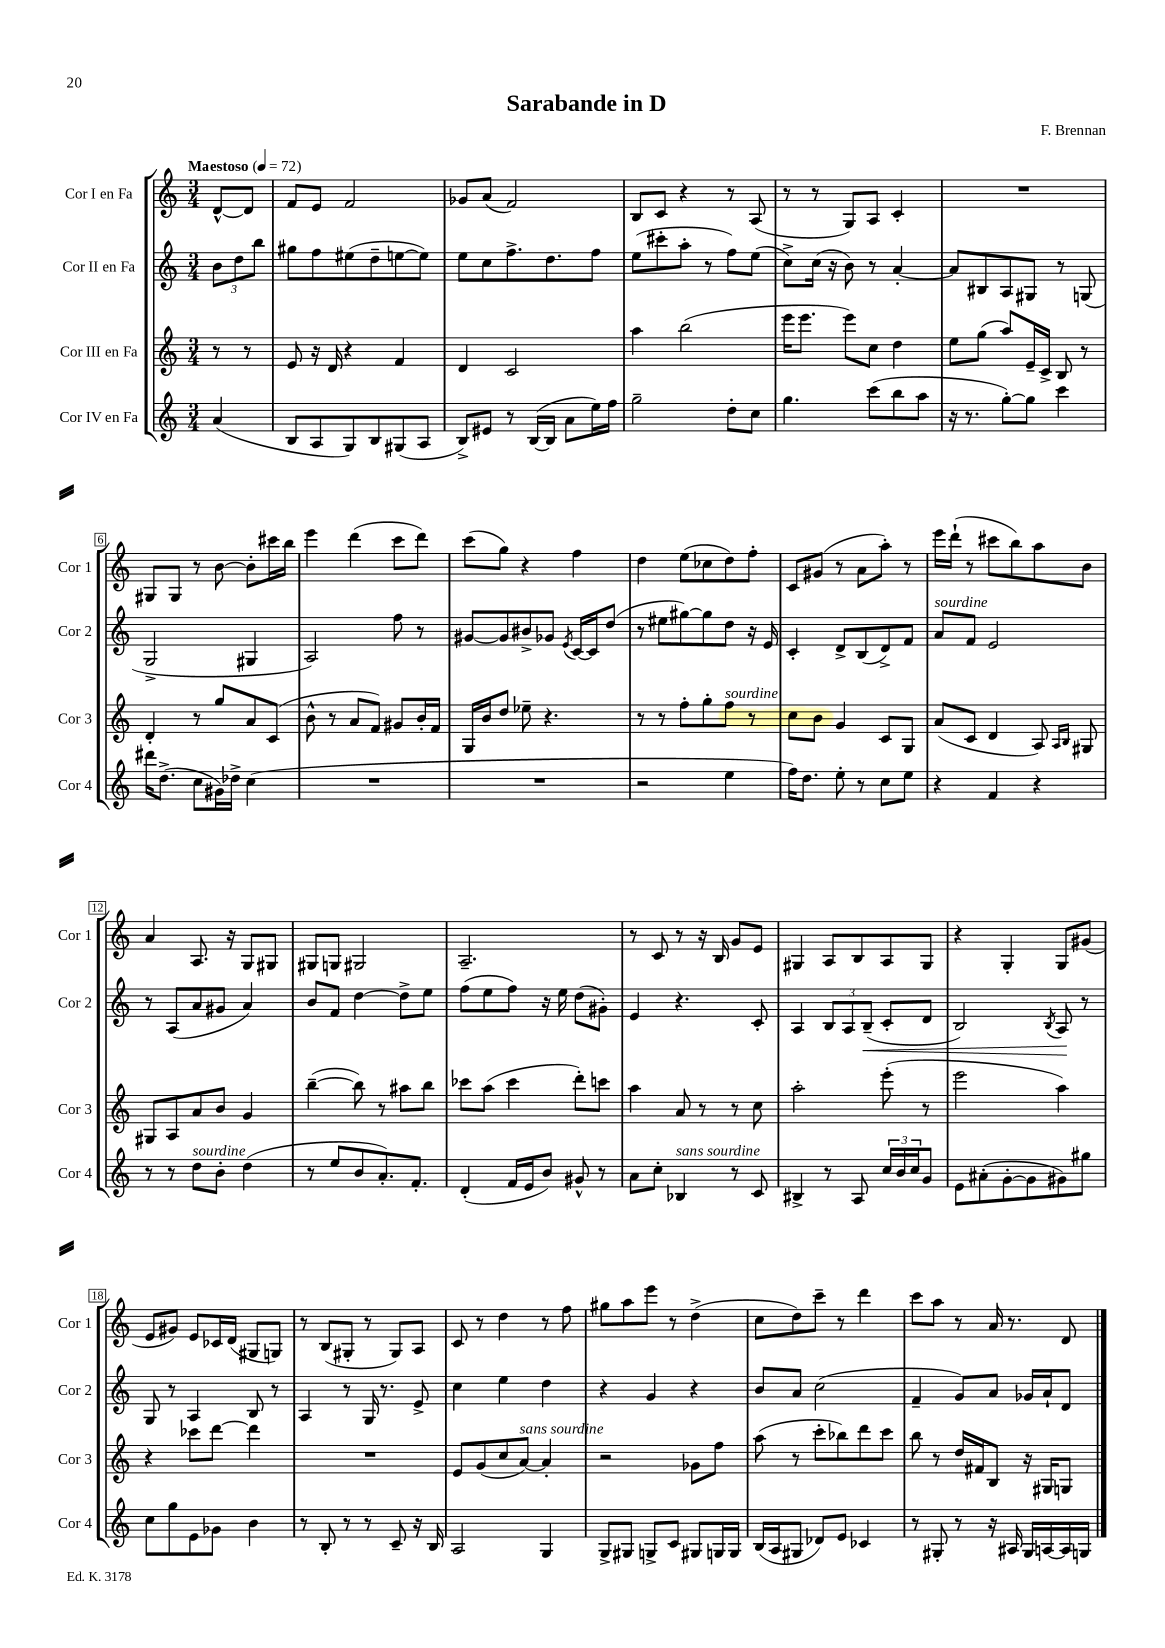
\header { title = "Sarabande in D" composer = "F. Brennan" }
<<
\new StaffGroup <<
\new Staff = "s0" \with { instrumentName = "Cor I en Fa" shortInstrumentName = "Cor 1" } {
    \clef treble \key c \major \numericTimeSignature \time 3/4 \partial 4 \tempo "Maestoso" 4 = 72
    d'8~-^ d'8 |
    f'8 e'8 f'2 |
    ges'8 a'8( f'2) |
    b8 c'8 r4 r8 a8( |
    r8 r8 g8) a8 c'4-. |
    R2. |
    gis8 gis8 r8 b'8~ b'8-. cis'''16 b''16 |
    e'''4 d'''4( c'''8 d'''8) |
    c'''8( g''8) r4 f''4 |
    d''4 e''8( ces''8 d''8) f''8-. |
    c'8 gis'8( r8 a'8 a''8-.) r8 |
    e'''16 d'''16-!( r8 cis'''8 b''8) a''8 b'8 |
    a'4 a8. r16 g8 gis8 |
    gis8 g8 gis2 |
    a2.-- |
    r8 c'8 r8 r16 b16 g'8 e'8 |
    gis4 a8 b8 a8 gis8 |
    r4 g4-. g8 gis'8( |
    e'8 gis'8) e'8 ces'16 d'16( gis8 g8) |
    r8 b8( gis8-. r8 gis8) a8 |
    c'8 r8 d''4 r8 f''8 |
    gis''8 a''8 e'''8 r8 d''4->( |
    c''8 d''8) c'''8-- r8 d'''4 |
    c'''8 a''8 r8 a'16 r8. d'8 \bar "|." |
}
\new Staff = "s1" \with { instrumentName = "Cor II en Fa" shortInstrumentName = "Cor 2" } {
    \clef treble \key c \major \numericTimeSignature \time 3/4 \partial 4
    \tuplet 3/2 { b'8 d''8 b''8 } |
    gis''8 f''8 eis''8( d''8-- e''8~ e''8) |
    e''8 c''8 f''8.-> d''8. f''8 |
    e''8( cis'''8-. a''8-. r8 f''8) e''8( |
    c''8->) c''16( r16 b'8) r8 a'4~-. |
    a'8 bis8 a8 gis8 r8 g8( |
    g2-> gis4 |
    a2) f''8 r8 |
    gis'8~ gis'8 bis'8-> ges'8 \acciaccatura { e'8 } c'16~ c'16 d''8( |
    r8 eis''8 gis''8~) gis''8 d''8 r16 e'16 |
    c'4-. d'8-> b8( d'8->) f'8 |
    a'8^\markup { \italic "sourdine" } f'8 e'2 |
    r8 a8( a'8 gis'8 a'4) |
    b'8 f'8 d''4~ d''8-> e''8 |
    f''8( e''8 f''8) r16 e''16 d''8( gis'8-.) |
    e'4 r4. c'8-. |
    a4 \tuplet 3/2 { b8 a8 b8--\<( } c'8-. d'8 |
    b2) \acciaccatura { b8 } a8\! r8 |
    g8 r8 a4 b8 r8 |
    a4 r8 g16 r8. e'8-> |
    c''4 e''4 d''4 |
    r4 g'4 r4 |
    b'8 a'8 c''2( |
    f'4-- g'8) a'8 ges'16 a'16-! d'8 \bar "|." |
}
\new Staff = "s2" \with { instrumentName = "Cor III en Fa" shortInstrumentName = "Cor 3" } {
    \clef treble \key c \major \numericTimeSignature \time 3/4 \partial 4
    r8 r8 |
    e'8 r16 d'16 r4 f'4 |
    d'4 c'2 |
    a''4 b''2( |
    e'''16 e'''8. e'''8) c''8 d''4 |
    e''8 g''8( a''8) e'16-- c'16-> b8 r8 |
    d'4-. r8 g''8 a'8 c'8( |
    b'8-^ r8 a'8 f'8) gis'8 b'16-. f'16 |
    g16 b'16 d''8 ees''8-- r4. |
    r8 r8 f''8-. g''8-. f''8^\markup { \italic "sourdine" } r8 |
    c''8 b'8 g'4 c'8 g8 |
    a'8( c'8 d'4 a8) \grace { a16 b16 } gis8 |
    gis8 a8 a'8 b'8 g'4 |
    b''4~--( b''8) r8 ais''8 b''8 |
    ces'''8 a''8( ces'''4 d'''8-.) c'''8 |
    a''4 a'8 r8 r8 c''8 |
    a''2-. e'''8-.( r8 |
    e'''2 a''4) |
    r4 ces'''8 d'''8~ d'''4 |
    R2. |
    e'8 g'8( c''8 a'8~^\markup { \italic "sans sourdine" }) a'4-. |
    r2 ges'8 f''8 |
    a''8( r8 c'''8-. bes''8) d'''8 c'''8 |
    b''8 r8 d''16 fis'16 b8 r16 gis16 g8 \bar "|." |
}
\new Staff = "s3" \with { instrumentName = "Cor IV en Fa" shortInstrumentName = "Cor 4" } {
    \clef treble \key c \major \numericTimeSignature \time 3/4 \partial 4
    a'4( |
    b8 a8 g8) b8 gis8( a8 |
    b8->) eis'8 r8 b16~( b16 a'8 e''16) f''16 |
    g''2-- d''8-. c''8 |
    g''4. c'''8( b''8 a''8 |
    r16 r8. g''8~-.) g''8 c'''4 |
    dis'''16 d''8.->( c''8 gis'16) des''16-> c''4( |
    R2. |
    R2. |
    r2 e''4 |
    f''16) d''8. e''8-. r8 c''8 e''8 |
    r4 f'4 r4 |
    r8 r8 d''8^\markup { \italic "sourdine" } b'8-. d''4( |
    r8 e''8 b'8 a'8.-.) f'8.-. |
    d'4-.( f'16 e'16 b'8) gis'8-^ r8 |
    a'8 c''8-. bes4^\markup { \italic "sans sourdine" } r8 c'8 |
    bis4-> r8 a8 \tuplet 3/2 { c''16 b'16 c''16 } g'8 |
    e'8 ais'8-.( g'8~-. g'8 gis'8) gis''8 |
    c''8 g''8 e'8 ges'8 b'4 |
    r8 b8-. r8 r8 c'8-- r16 b16 |
    a2 g4 |
    g8-> gis8 g8-> c'8 gis8 g16 g16 |
    b16( a16 gis8 des'8) e'8 ces'4 |
    r8 gis8-. r8 r16 ais16 gis16 a16~ a16 g16 \bar "|." |
}
>>
>>
\layout { \context { \Score \override BarNumber.stencil = #(make-stencil-boxer 0.1 0.3 ly:text-interface::print) } }
